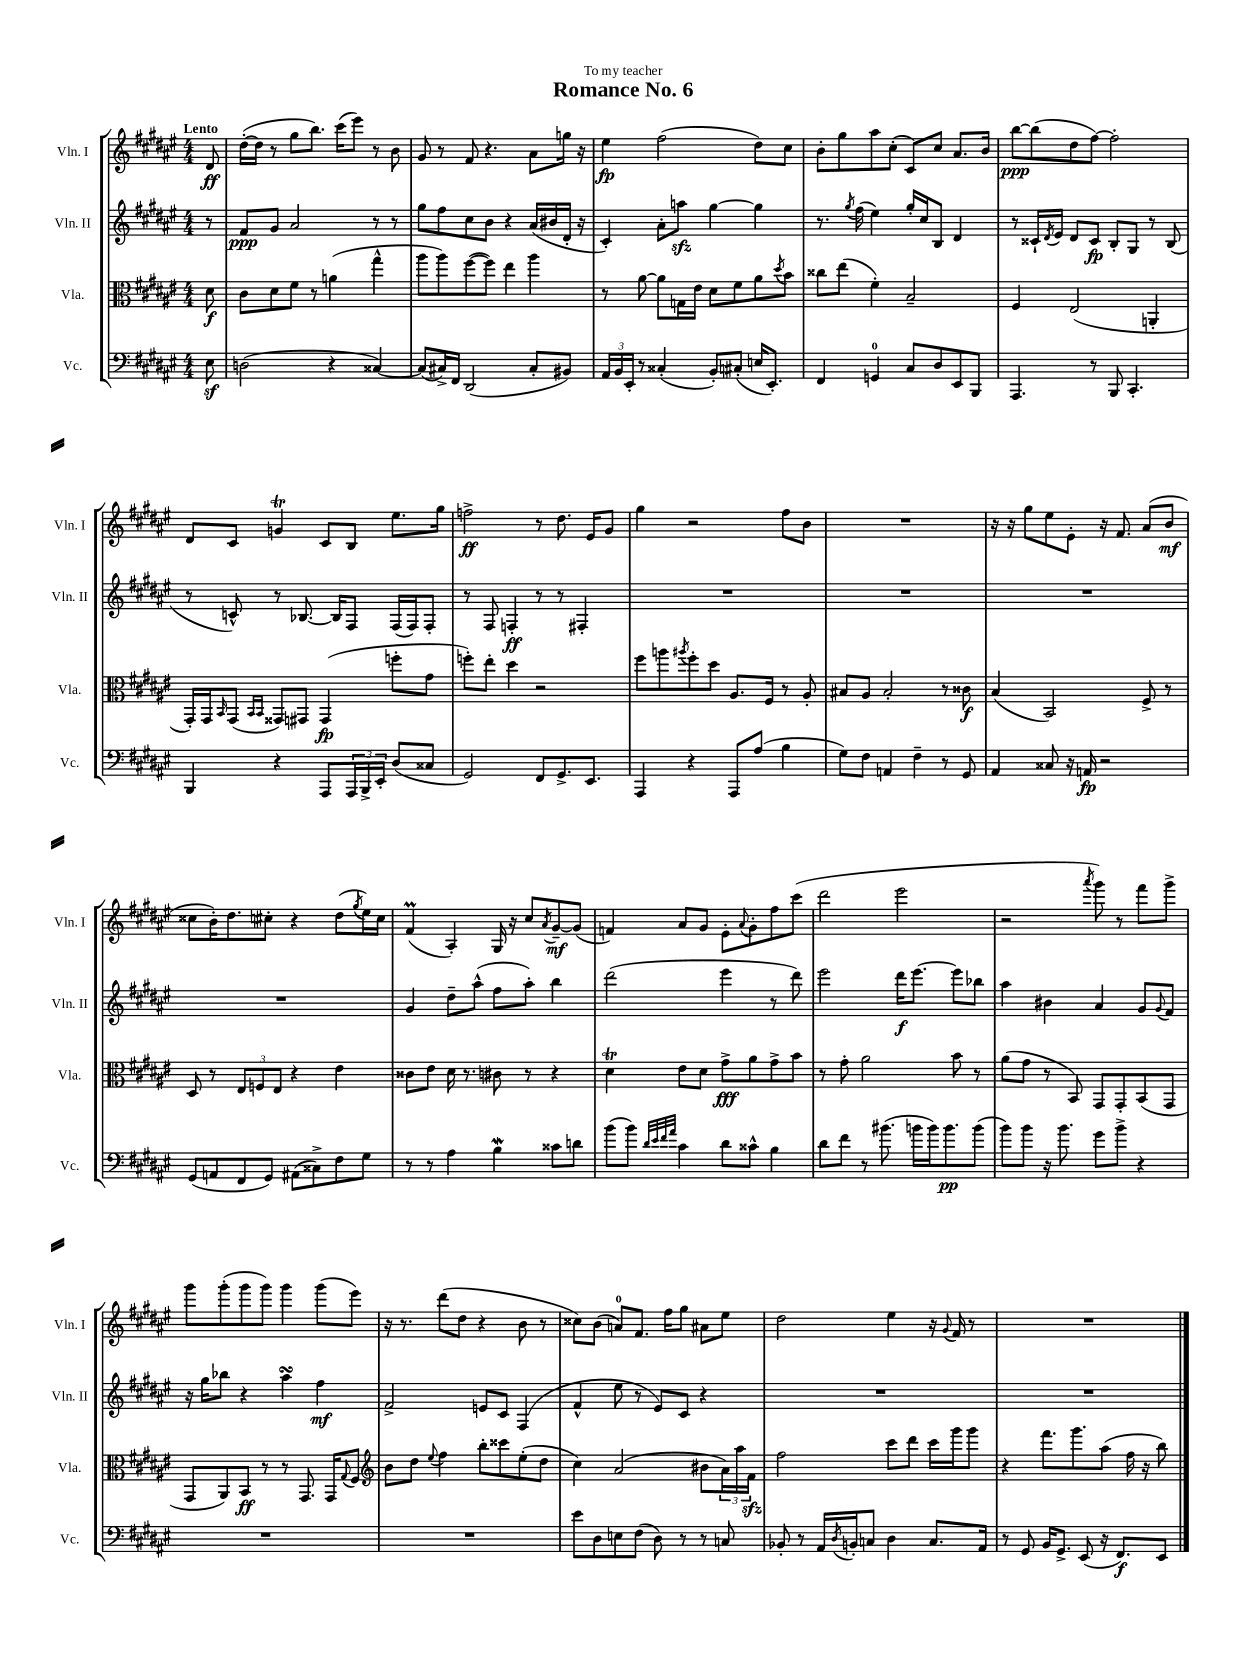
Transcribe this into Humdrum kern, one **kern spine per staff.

**kern	**kern	**kern	**kern
*staff4	*staff3	*staff2	*staff1
*clefF4	*clefC3	*clefG2	*clefG2
*k[f#c#g#d#a#e#]	*k[f#c#g#d#a#e#]	*k[f#c#g#d#a#e#]	*k[f#c#g#d#a#e#]
*M4/4	*M4/4	*M4/4	*M4/4
8E#	8d#	8r	8d#
=	=	=	=
(2D	8c#	8f#	([16dd#'
.	.	.	16dd#]
.	8d#	8g#	8r
.	8f#	2a#	8gg#
.	8r	.	8.bb)
4r	(4a	.	.
.	.	.	(16ccc#
.	.	.	8eee#)
[4C##)	4gg#^^	8r	8r
.	.	8r	8b
=	=	=	=
(8C##]	8aa#	8gg#	8g#
16C#^)	8aa#)	8ff#	8r
16FF#	.	.	.
(2DD#	([8ff#	8cc#	8f#
.	8ff#])	8b	4.r
.	4ee#	4r	.
8C#'	4aa#	(16a#	8a#
.	.	16b#	.
8BB#)	.	16d#'	16gg
.	.	16r	16r
=	=	=	=
24AA#	8r	4c#')	4ee#
24BB	.	.	.
24EE#'	.	.	.
8r	[8a#	.	.
(4C##'	8a#]	8a#'	(2ff#
.	16G	8aa	.
.	16e#	.	.
8BB')	8d#	[4gg#	.
(8C#'	8f#	.	.
16E	8a#	4gg#]	8dd#)
8.EE#')	.	.	.
.	8qdd#	.	.
.	8b	.	8cc#
=	=	=	=
4FF#	8cc##	8.r	8b'
.	(8ee#	.	8gg#
.	.	8qgg#	.
.	.	(16ff#	.
4GG	4f#')	4ee#)	8aa#
.	.	.	(8cc#'
8C#	2B~	16gg#'	8c#)
.	.	16cc#	.
8D#	.	8B	8cc#
8EE#	.	4d#	8.a#
8BBB	.	.	.
.	.	.	16b
=	=	=	=
4.AAA#	4F#	8r	[8bb
.	.	16c##`	(8bb]
.	.	8qd#	.
.	.	16e#	.
.	(2E#	8d#	8dd#
8r	.	8c##	[8ff#)
8BBB	.	8B'	2ff#']
4.CC#'	.	8G#	.
.	4AA'	8r	.
.	.	(8B	.
=	=	=	=
4BBB	16GG#')	8r	8d#
.	16GG#	.	.
.	16qqBB	.	.
.	(8GG#	8c^^)	8c#
.	16qqBB	.	.
.	16qqBB	.	.
4r	8GG##)	8r	4g
.	8GG#	[8.B-	.
8AAA#	(4GG#	.	8c#
.	.	16B-]	.
24AAA#	.	8F#	8B
24BBB^	.	.	.
24EE#'	.	.	.
(8D#	8ff'	(16F#	8.ee#
.	.	16F#)	.
8C##	8g#	8F#'	.
.	.	.	16gg#
=	=	=	=
2GG#)	8ff')	8r	2ff^
.	8ee#'	8F#	.
.	4dd#	4F'	.
8FF#	2r	8r	8r
8.GG#^	.	8r	8.dd#
.	.	4F#'	.
8.EE#	.	.	16e#
.	.	.	8g#
=	=	=	=
4AAA#	8ff#	1r	4gg#
.	8aa	.	.
.	8qaa#	.	.
4r	8ff#'	.	2r
.	8dd#	.	.
8AAA#	8.A#	.	.
(8A#	.	.	.
.	16F#	.	.
4B	8r	.	8ff#
.	8A#'	.	8b
=	=	=	=
8G#)	8B#	1r	1r
8F#	8A#	.	.
4AA	2B#'	.	.
4F#~	.	.	.
8r	8r	.	.
8GG#	8c##	.	.
=	=	=	=
4AA#	(4B	1r	16r
.	.	.	16r
.	.	.	8gg#
8C##	2BB)	.	8ee#
16r	.	.	8e#'
16AA	.	.	.
2r	.	.	16r
.	.	.	8.f#
.	8F#^	.	(8a#
.	8r	.	8b
=	=	=	=
(8GG#	8D#	1r	8cc##
8AA	8r	.	16b')
.	.	.	8.dd#
8FF#	12E#	.	.
.	12F	.	.
8GG#)	.	.	8cc#'
.	12E#	.	.
(8AA#	4r	.	4r
8C##^)	.	.	.
8F#	4e#	.	(8dd#
.	.	.	8qgg#
8G#	.	.	16ee#)
.	.	.	16cc#
=	=	=	=
8r	8c##	4g#	(4f#
8r	8e#	.	.
4A#	16d#	8dd#~	4A#')
.	8.r	.	.
.	.	(8aa#^^	.
4B	8c#	8ff#	16G#
.	.	.	16r
.	8r	8aa#')	8cc#
.	.	.	8qa#
8c##	4r	4bb	[8g#~
8d	.	.	(8g#]
=	=	=	=
(8b	4d#	(2ddd#	4f)
8b)	.	.	.
32qqd#	.	.	.
32qqe#	.	.	.
32qqf#	.	.	.
32qqa#	.	.	.
4c#	8e#	.	8a#
.	8d#	.	8g#
8d#	8g#^	4eee#	8e#'
.	.	.	8qqa#
8c##^^	8a#	.	8g#'
4B	8g#^	8r	8ff#
.	8b	8ddd#)	(8ccc#
=	=	=	=
8d#	8r	2eee#	2ddd#
8f#	8g#'	.	.
8r	2a#	.	.
(8.b#	.	.	.
.	.	16ddd#	2eee#
16b	.	[8.eee#	.
16b)	.	.	.
8.b	.	.	.
.	8b	8eee#]	.
(8b	8r	8bb-	.
=	=	=	=
8b)	(8a#	4aa#	2r
8b	8g#	.	.
16r	8r	4b#	.
8.b	.	.	.
.	8BB)	.	.
.	.	.	8qaaa#
8g#	8GG#	4a#	8ggg#)
8b^	8GG#'	.	8r
4r	(8BB	8g#	8fff#
.	.	8qqg#	.
.	8GG#	8f#	8ggg#^
=	=	=	=
1r	8GG#	16r	8ggg#
.	.	16gg#	.
.	8AA#)	8bb-	(8ggg#'
.	8BB	4r	8ggg#
.	8r	.	8ggg#)
.	8r	4aa#	4ggg#
.	8.GG#	.	.
.	.	4ff#	(8ggg#
.	16GG#	.	.
.	8qqG#	.	.
.	8F#	.	8eee#)
=	=	=	=
*	*clefG2	*	*
1r	8b	2f#^	16r
.	.	.	8.r
.	8dd#	.	.
.	8qqee#	.	.
.	4ff#	.	(8ddd#
.	.	.	8dd#
.	8bb'	8e	4r
.	8ccc##	8c#	.
.	(8ee#'	(4F#	8b
.	8dd#	.	8r
=	=	=	=
8e#	4cc#)	4f#^^	8cc##)
8D#	.	.	(8b
8E	(2a#	8ee#	8a)
(8F#	.	8r	8.f#
8D#)	.	8e#)	.
.	.	.	16ff#
8r	.	8c#	8gg#
8r	8b#	4r	8a#
8C	24a#)	.	8ee#
.	24aa#	.	.
.	24f#	.	.
=	=	=	=
8BB-'	2ff#	1r	2dd#
8r	.	.	.
16AA#	.	.	.
8qD#	.	.	.
16BB'	.	.	.
8C	.	.	.
4D#	8ccc#	.	4ee#
.	8ddd#	.	.
8.C	16ccc#	.	16r
.	.	.	8qqg#
.	16ggg#	.	16f#
.	8ggg#	.	8r
16AA#	.	.	.
=	=	=	=
8r	4r	1r	1r
8GG#	.	.	.
16BB	8.fff#	.	.
8.GG#^	.	.	.
.	8.ggg#	.	.
(8EE#	.	.	.
16r	(8aa#	.	.
8.FF#)	.	.	.
.	16ff#	.	.
.	16r	.	.
8EE#	8bb)	.	.
==	==	==	==
*-	*-	*-	*-
